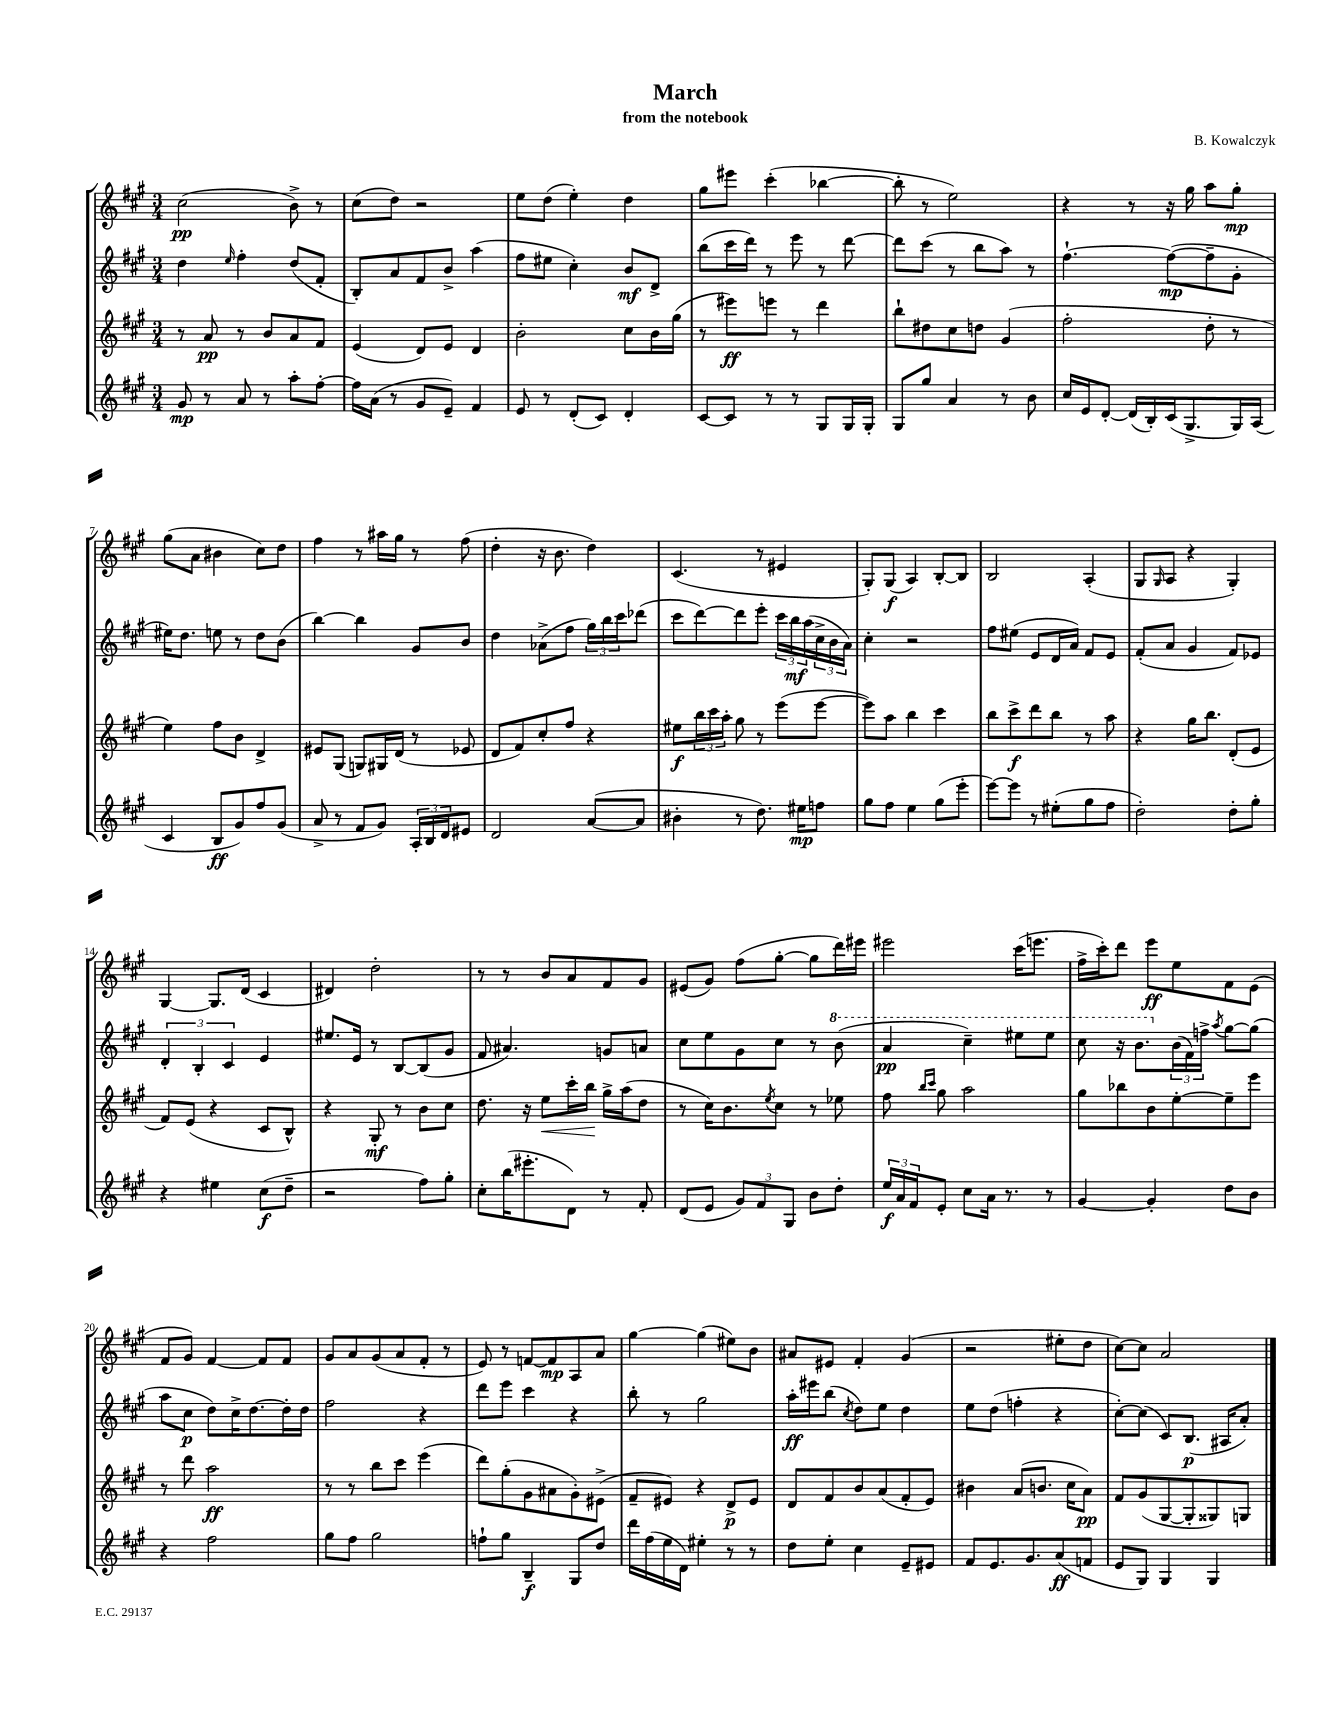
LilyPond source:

\header { title = "March" composer = "B. Kowalczyk" subtitle = "from the notebook" }
<<
\new StaffGroup <<
\new Staff = "s0" {
    \clef treble \key a \major \numericTimeSignature \time 3/4
    cis''2\pp( b'8->) r8 |
    cis''8( d''8) r2 |
    e''8 d''8( e''4-.) d''4 |
    gis''8 eis'''8 cis'''4-.( bes''4~ |
    bes''8-. r8 e''2) |
    r4 r8 r16 gis''16 a''8 gis''8-.\mp |
    gis''8( a'8 bis'4 cis''8) d''8 |
    fis''4 r8 ais''16 gis''16 r8 fis''8( |
    d''4-. r16 b'8. d''4) |
    cis'4.( r8 eis'4 |
    gis8-.) gis8\f( a4) b8~-. b8 |
    b2 a4-.( |
    gis8 \grace { gis16 } a8 r4 gis4-.) |
    gis4~ gis8. d'16( cis'4 |
    dis'4) d''2-. |
    r8 r8 b'8 a'8 fis'8 gis'8 |
    eis'8( gis'8) fis''8( gis''8~-. gis''8 d'''16) eis'''16 |
    eis'''2 cis'''16( e'''8. |
    fis''16-> cis'''16-.) d'''8 e'''8\ff e''8 fis'8 e'8( |
    fis'8 gis'8) fis'4~ fis'8 fis'8 |
    gis'8 a'8 gis'8( a'8 fis'8-. r8 |
    e'8) r8 f'8~ f'8\mp a8 a'8 |
    gis''4~ gis''4( eis''8) b'8 |
    ais'8 eis'8 fis'4-. gis'4( |
    r2 eis''8-. d''8 |
    cis''8~) cis''8 a'2 \bar "|." |
}
\new Staff = "s1" {
    \clef treble \key a \major \numericTimeSignature \time 3/4
    d''4 \grace { e''16 } fis''4-. d''8( fis'8-. |
    b8-.) a'8 fis'8 b'8-> a''4( |
    fis''8 eis''8 cis''4-.) b'8\mf d'8-> |
    b''8( cis'''16 d'''16) r8 e'''8 r8 d'''8~ |
    d'''8 cis'''8( r8 b''8 a''8) r8 |
    fis''4.~-! fis''8~\mp( fis''8-- gis'8-. |
    eis''16) d''8. e''8 r8 d''8 b'8( |
    b''4~) b''4 gis'8 b'8 |
    d''4 aes'8->( fis''8 \tuplet 3/2 { gis''16) b''16 cis'''16 } des'''8( |
    cis'''8 d'''8~) d'''8 e'''8-. \tuplet 3/2 { cis'''16 b''16\mf a''16( } \tuplet 3/2 { cis''16-> b'16 a'16) } |
    cis''4-. r2 |
    fis''8 eis''8( e'8 d'16 a'16) fis'8 e'8 |
    fis'8-.( a'8 gis'4 fis'8) ees'8 |
    \tuplet 3/2 { d'4-. b4-. cis'4 } e'4 |
    eis''8. e'16 r8 b8~ b8( gis'8 |
    fis'8 ais'4.) g'8 a'8 |
    cis''8 e''8 gis'8 cis''8 r8 \ottava #1 b''8( |
    a''4\pp cis'''4--) eis'''8 eis'''8 |
    cis'''8 r16 b''8. \ottava #0 \tuplet 3/2 { b'16( fis'16) f''16-> } \acciaccatura { a''8 } gis''8~ gis''8( |
    a''8 cis''8\p d''8) cis''16-> d''8.~ d''16-. d''16 |
    fis''2 r4 |
    d'''8 e'''8 cis'''4 r4 |
    b''8-. r8 gis''2 |
    a''16-.\ff eis'''16 b''8( \acciaccatura { cis''8 } d''8) e''8 d''4 |
    e''8 d''8( f''4-. r4 |
    cis''8~-.) cis''8( cis'8) b8.\p( ais16 a'8-.) \bar "|." |
}
\new Staff = "s2" {
    \clef treble \key a \major \numericTimeSignature \time 3/4
    r8 a'8\pp r8 b'8 a'8 fis'8 |
    e'4( d'8) e'8 d'4 |
    b'2-. cis''8 b'16 gis''16( |
    r8 eis'''8\ff) e'''8 r8 d'''4 |
    b''8-! dis''8 cis''8 d''8 gis'4( |
    fis''2-. d''8-. r8 |
    e''4) fis''8 b'8 d'4-> |
    eis'8 gis8( g8) gis16 d'16( r8 ees'8 |
    d'8 fis'8) cis''8-. fis''8 r4 |
    eis''8\f \tuplet 3/2 { b''16 cis'''16 a''16-. } gis''8 r8 e'''8( e'''8~ |
    e'''8) a''8 b''4 cis'''4 |
    b''8 cis'''8->\f d'''8 b''8 r8 a''8 |
    r4 gis''16 b''8. d'8-.( e'8 |
    fis'8) e'8( r4 cis'8 b8-^) |
    r4 gis8-.\mf r8 b'8 cis''8 |
    d''8. r16 e''8\< cis'''16-. b''16\! gis''16-> a''16( d''8 |
    r8 cis''16) b'8. \acciaccatura { e''8 } cis''8 r8 ees''8 |
    fis''8 \grace { b''16 cis'''16 } gis''8 a''2 |
    gis''8 bes''8 b'8 e''8~-. e''8-- e'''8 |
    r8 d'''8 a''2\ff |
    r8 r8 b''8 cis'''8 e'''4( |
    d'''8) gis''8-.( gis'8 ais'8 gis'8-.) eis'8->( |
    fis'8-- eis'8) r4 d'8->\p eis'8 |
    d'8 fis'8 b'8 a'8( fis'8-. e'8) |
    bis'4 a'8( b'8. cis''16 a'8\pp) |
    fis'8 gis'8( gis8~ gis8-. gisis8) g8 \bar "|." |
}
\new Staff = "s3" {
    \clef treble \key a \major \numericTimeSignature \time 3/4
    gis'8\mp r8 a'8 r8 a''8-. fis''8~-. |
    fis''16 a'16( r8 gis'8 e'8--) fis'4 |
    e'8 r8 d'8-.( cis'8) d'4-. |
    cis'8~ cis'8 r8 r8 gis8 gis16 gis16-. |
    gis8 gis''8 a'4 r8 b'8 |
    cis''16 e'16 d'8~-. d'16( b16-.) cis'16( gis8.-> gis16) a16( |
    cis'4 b8\ff gis'8) fis''8 gis'8( |
    a'8-> r8 fis'8 gis'8) \tuplet 3/2 { a16-. b16 d'16 } eis'8 |
    d'2 a'8~( a'8 |
    bis'4-. r8 d''8.) eis''16\mp f''8 |
    gis''8 fis''8 e''4 gis''8( e'''8-. |
    e'''8~) e'''8 r8 eis''8-.( gis''8 fis''8 |
    d''2-.) d''8-. gis''8-. |
    r4 eis''4 cis''8\f( d''8-- |
    r2 fis''8) gis''8-. |
    cis''8-. b''16( eis'''8.-. d'8) r8 fis'8-. |
    d'8( e'8 \tuplet 3/2 { gis'8) fis'8 gis8 } b'8 d''8-. |
    \tuplet 3/2 { e''16\f a'16 fis'16 } e'8-. cis''8 a'16 r8. r8 |
    gis'4~ gis'4-. d''8 b'8 |
    r4 fis''2 |
    gis''8 fis''8 gis''2 |
    f''8-! gis''8 b4--\f gis8 d''8 |
    d'''16 fis''16( e''16 d'16) eis''4-. r8 r8 |
    d''8 e''8-. cis''4 e'8-- eis'8 |
    fis'8 e'8. gis'8. a'8\ff( f'8 |
    e'8 gis8) gis4 gis4 \bar "|." |
}
>>
>>
